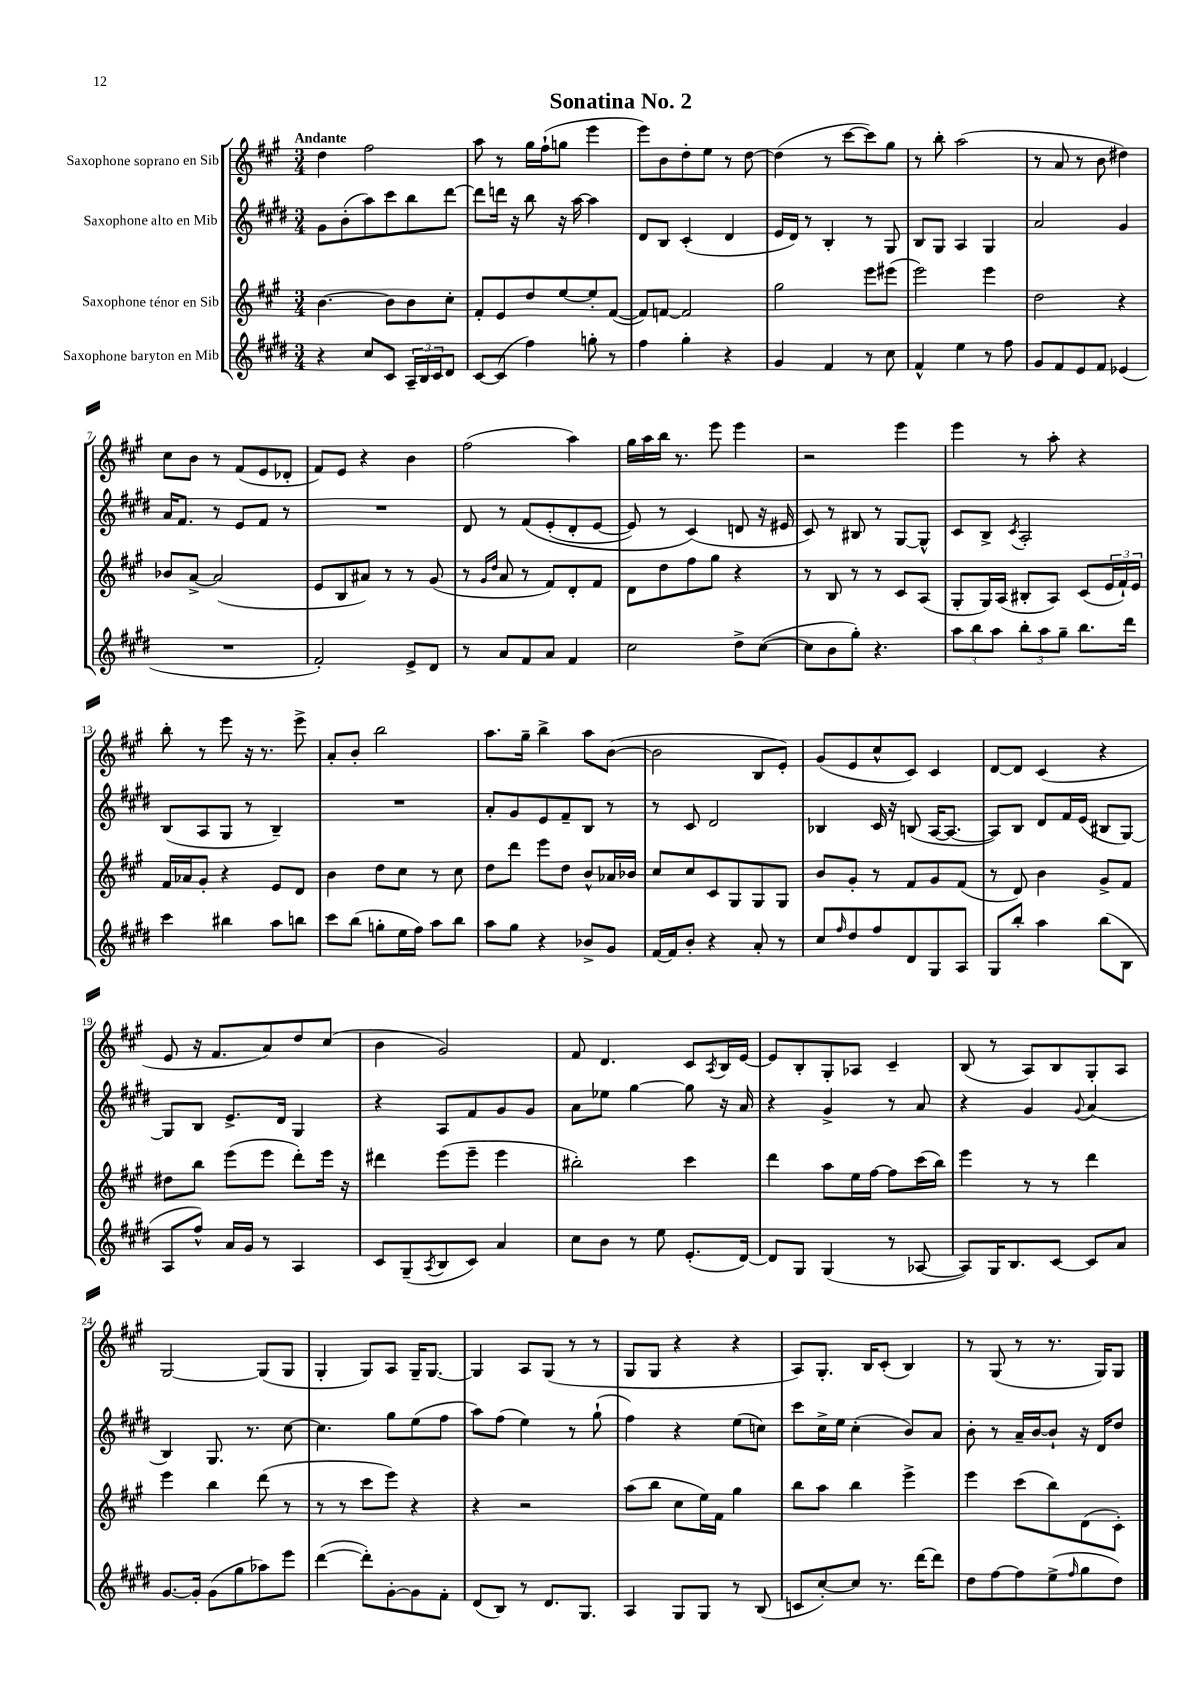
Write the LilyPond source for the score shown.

\header { title = "Sonatina No. 2" }
<<
\new StaffGroup <<
\new Staff = "s0" \with { instrumentName = "Saxophone soprano en Sib" } {
    \clef treble \key a \major \numericTimeSignature \time 3/4 \tempo "Andante"
    d''4 fis''2 |
    a''8 r8 gis''16 fis''16-!( g''8 e'''4 |
    e'''8) b'8 d''8-. e''8 r8 d''8~ |
    d''4( r8 cis'''8~ cis'''8) gis''8 |
    r8 b''8-. a''2( |
    r8 a'8 r8 b'8 dis''4) |
    cis''8 b'8 r8 fis'8( e'8 des'8-. |
    fis'8) e'8 r4 b'4 |
    fis''2( a''4) |
    gis''16 a''16 b''16 r8. e'''8 e'''4 |
    r2 e'''4 |
    e'''4 r8 a''8-. r4 |
    b''8-. r8 e'''8 r16 r8. e'''8-> |
    a'8-. b'8-. b''2 |
    a''8. gis''16-- b''4-> a''8 b'8~( |
    b'2 b8 e'8-.) |
    gis'8( e'8 cis''8-^ cis'8) cis'4 |
    d'8~ d'8 cis'4( r4 |
    e'8 r16 fis'8. a'8) d''8 cis''8( |
    b'4 gis'2) |
    fis'8 d'4. cis'8 \acciaccatura { a8 } b16 e'16~ |
    e'8 b8-. gis8-. aes8 cis'4-- |
    b8( r8 a8) b8 gis8-. a8 |
    gis2~ gis8( gis8 |
    gis4-. gis8) a8 gis16-- gis8.~ |
    gis4 a8 gis8( r8 r8 |
    gis8 gis8 r4 r4 |
    a8) gis8.-. b16 cis'8-.( b4) |
    r8 gis8( r8 r8. gis16) gis8 \bar "|." |
}
\new Staff = "s1" \with { instrumentName = "Saxophone alto en Mib" } {
    \clef treble \key e \major \numericTimeSignature \time 3/4
    gis'8 b'8-.( a''8) cis'''8 b''8 dis'''8~ |
    dis'''8 d'''16 r16 b''8 r16 a''16~ a''4 |
    dis'8 b8 cis'4-.( dis'4 |
    e'16 dis'16) r8 b4-. r8 gis8 |
    b8 gis8 a4 gis4 |
    a'2 gis'4 |
    a'16 fis'8. r8 e'8 fis'8 r8 |
    R2. |
    dis'8 r8 fis'8\( e'8-.( dis'8-. e'8~ |
    e'8) r8 cis'4(\) d'8 r16 eis'16 |
    cis'8) r8 bis8 r8 gis8~ gis8-^ |
    cis'8 b8-> \acciaccatura { cis'8 } a2-. |
    b8( a8 gis8 r8 b4--) |
    R2. |
    a'8-. gis'8 e'8 fis'8-- b8 r8 |
    r8 cis'8 dis'2 |
    bes4 cis'16 r16 b8( a16~ a8.~ |
    a8) b8 dis'8 fis'16 e'16( bis8 gis8~) |
    gis8 b8 e'8.-> dis'16 gis4 |
    r4 a8 fis'8 gis'8 gis'8 |
    a'8 ees''8 gis''4~ gis''8 r16 a'16 |
    r4 gis'4-> r8 a'8 |
    r4 gis'4 \appoggiatura { gis'8 } a'4( |
    b4) gis8. r8. cis''8~ |
    cis''4. gis''8 e''8( fis''8 |
    a''8) fis''8( e''4) r8 gis''8-!( |
    fis''4) r4 e''8( c''8) |
    cis'''8 cis''16-> e''16 cis''4-.( b'8) a'8 |
    b'8-. r8 a'16-- b'16~ b'8-! r16 dis'16 dis''8 \bar "|." |
}
\new Staff = "s2" \with { instrumentName = "Saxophone ténor en Sib" } {
    \clef treble \key a \major \numericTimeSignature \time 3/4
    b'4.~ b'8 b'8 cis''8-. |
    fis'8-. e'8 d''8 e''8~ e''8-. fis'8~( |
    fis'8) f'8~ f'2 |
    gis''2 e'''8 eis'''8( |
    e'''2) e'''4 |
    d''2 r4 |
    bes'8 a'8~-> a'2( |
    e'8 b8 ais'8) r8 r8 gis'8( |
    r8 \grace { gis'16 d''16 } a'8 r8 fis'8) d'8-. fis'8 |
    d'8 d''8 fis''8 gis''8 r4 |
    r8 b8 r8 r8 cis'8 a8( |
    gis8-. gis16) a16( bis8-. a8) cis'8( \tuplet 3/2 { e'16 fis'16-!) e'16 } |
    fis'16 aes'16 gis'8-. r4 e'8 d'8 |
    b'4 d''8 cis''8 r8 cis''8 |
    d''8 d'''8 e'''8 d''8 b'8-^ aes'16 bes'16 |
    cis''8 cis''8 cis'8 gis8 gis8 gis8 |
    b'8 gis'8-. r8 fis'8 gis'8 fis'8( |
    r8 d'8) b'4 gis'8-> fis'8 |
    dis''8 b''8 e'''8( e'''8 d'''8-.) e'''16 r16 |
    dis'''4 e'''8( e'''8-- e'''4 |
    bis''2-.) cis'''4 |
    d'''4 a''8 e''16 fis''16~ fis''8 cis'''16( b''16) |
    e'''4 r8 r8 d'''4 |
    e'''4 b''4 d'''8( r8 |
    r8 r8 cis'''8 e'''8) r4 |
    r4 r2 |
    a''8( b''8 cis''8 e''16) fis'16 gis''4 |
    b''8 a''8 b''4 e'''4-> |
    e'''4 cis'''8( b''8) d'8( cis'8-.) \bar "|." |
}
\new Staff = "s3" \with { instrumentName = "Saxophone baryton en Mib" } {
    \clef treble \key e \major \numericTimeSignature \time 3/4
    r4 cis''8 cis'8 \tuplet 3/2 { a16-- b16 cis'16 } dis'8 |
    cis'8~ cis'8( fis''4) g''8-. r8 |
    fis''4 gis''4-. r4 |
    gis'4 fis'4 r8 cis''8 |
    fis'4-^ e''4 r8 fis''8 |
    gis'8 fis'8 e'8 fis'8 ees'4( |
    R2. |
    fis'2-.) e'8-> dis'8 |
    r8 a'8 fis'8 a'8 fis'4 |
    cis''2 dis''8-> cis''8~( |
    cis''8 b'8 gis''8-.) r4. |
    \tuplet 3/2 { a''8 b''8 a''8 } \tuplet 3/2 { b''8-. a''8 gis''8-- } b''8. dis'''16 |
    cis'''4 bis''4 a''8 b''8 |
    cis'''8 b''8( g''8-. e''16 fis''16) a''8 b''8 |
    a''8 gis''8 r4 bes'8-> gis'8 |
    fis'16~ fis'16 b'8-. r4 a'8-. r8 |
    cis''8 \grace { fis''16 } dis''8 fis''8 dis'8 gis8 a8 |
    gis8 b''8-. a''4 b''8( b8 |
    a8 fis''8-^) a'16 gis'16 r8 a4 |
    cis'8 gis8--( \acciaccatura { a8 } b8 cis'8) a'4 |
    cis''8 b'8 r8 e''8 e'8.-.( dis'16~) |
    dis'8 gis8 gis4( r8 aes8~ |
    aes8) gis16 b8. cis'8~ cis'8 a'8 |
    gis'8.~ gis'16-. gis'8( gis''8 aes''8) e'''8 |
    dis'''4~( dis'''8-.) gis'8~-. gis'8 fis'8-. |
    dis'8( b8) r8 dis'8. gis8. |
    a4 gis8 gis8 r8 b8( |
    c'8 cis''8~-.) cis''8 r8. dis'''16~ dis'''8 |
    dis''8 fis''8~ fis''8 e''8->( \grace { fis''16 } gis''8 dis''8) \bar "|." |
}
>>
>>
